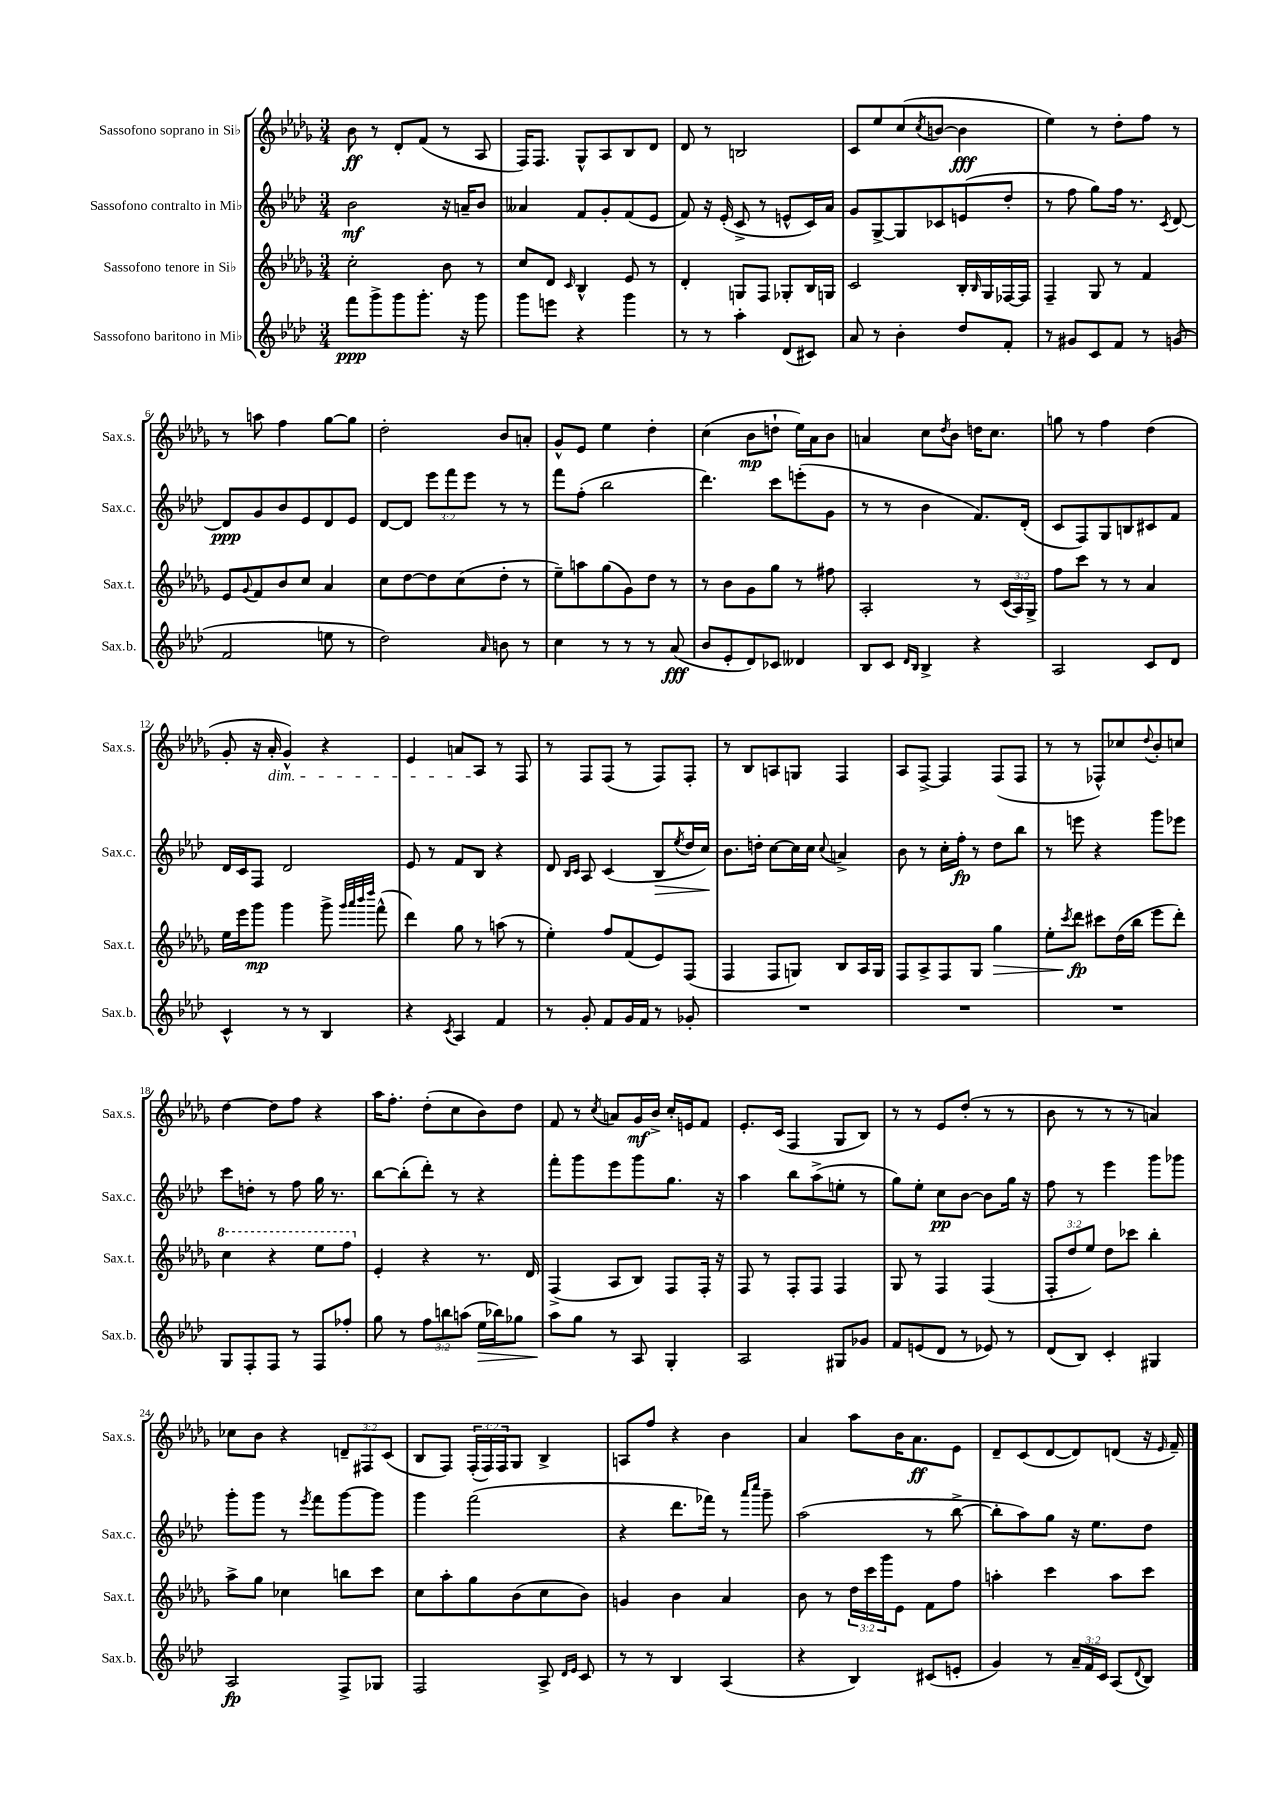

**kern	**kern	**kern	**kern
*staff4	*staff3	*staff2	*staff1
*clefG2	*clefG2	*clefG2	*clefG2
*k[b-e-a-d-]	*k[b-e-a-d-g-]	*k[b-e-a-d-]	*k[b-e-a-d-g-]
*M3/4	*M3/4	*M3/4	*M3/4
8fff	2cc'	2b-	8b-
8ggg^	.	.	8r
8ggg	.	.	8d-'
8.ggg'	.	.	(8f
.	8b-	16r	8r
16r	.	16a~	.
8ggg	8r	8b-	8A-
=	=	=	=
8ggg	8cc	4a--	16F)
.	.	.	8.F
8eee	8d-	.	.
.	16qqc	.	.
4r	4B-^^	8f	8G-^^
.	.	8g'	8A-
4ggg	8e-	(8f	8B-
.	8r	8e-	8d-
=	=	=	=
8r	4d-'	8f)	8d-
8r	.	16r	8r
.	.	(16e-'	.
4aa-'	8G	8c^	2B
.	8F	8r	.
(8d-	8G-'	8e^^	.
8c#)	16B-	16c)	.
.	16G	16a-	.
=	=	=	=
8a-	2c	8g	8c
8r	.	[8G^	8ee-
4b-'	.	8G]	(8cc
.	.	.	8qcc
.	.	8c-	[8b
8dd-	16B-'	(8e	4b]
.	16qqB-	.	.
.	16G-	.	.
8f'	[16F-	8dd-'	.
.	16F-]	.	.
=	=	=	=
8r	4F~	8r	4ee-)
8g#	.	8ff	.
8c	8G-	8gg)	8r
8f	8r	16ff	8dd-'
.	.	8.r	.
8r	4f	.	8ff
.	.	8qc	.
(8g	.	[8d-	8r
=	=	=	=
2f	8e-	8d-]	8r
.	8qqg-	.	.
.	8f	8g	8aa
.	8b-	8b-	4ff
.	8cc	8e-	.
8ee	4a-	8d-	[8gg-
8r	.	8e-	8gg-]
=	=	=	=
2dd-)	8cc	[8d-	2dd-'
.	[8dd-	8d-]	.
.	8dd-]	12eee-	.
.	.	12fff	.
.	(8cc	.	.
.	.	12eee-	.
16qqa-	.	.	.
8b	8dd-'	8r	8b-
8r	8r	8r	8a'
=	=	=	=
4cc	8ee-~)	8fff	8g-^^
.	8aa	(8ff'	8e-
8r	(8gg-	2bb-	4ee-
8r	8g-)	.	.
8r	8dd-	.	4dd-'
(8a-	8r	.	.
=	=	=	=
8b-	8r	4.ddd-)	(4cc
8e-'	8b-	.	.
8d-)	8g-	.	8b-
8c-	8gg-	8ccc	8dd`
4d--	8r	(8eee'	16ee-)
.	.	.	16a-
.	8ff#	8g	8b-
=	=	=	=
8B-	2A-'	8r	4a
8c	.	8r	.
16qqd-	.	.	.
16qqB-	.	.	.
4B-^	.	4b-	8cc
.	.	.	8qdd-
.	.	.	8b-
4r	8r	8.f)	16dd
.	.	.	8.cc
.	(24c	.	.
.	24A-)	.	.
.	.	(16d-'	.
.	24G-^	.	.
=	=	=	=
2A-	8ff	8c	8gg
.	8ccc	8F)	8r
.	8r	8G	4ff
.	8r	8B	.
8c	4a-	8c#	(4dd-
8d-	.	8f	.
=	=	=	=
4c^^	16ee-	16d-	8g-'
.	16eee-	16c	.
.	8ggg-	8F	16r
.	.	.	16a-'
8r	4ggg-	2d-	4g-^^)
8r	.	.	.
4B-	8ggg-^	.	4r
.	32qqggg-	.	.
.	32qqaaa-	.	.
.	32qqbbb-	.	.
.	32qqdddd-	.	.
.	(8fff^^	.	.
=	=	=	=
4r	4ddd-)	8e-	4e-
.	.	8r	.
8qc	.	.	.
4A-	8gg-	8f	8a
.	8r	8B-	8A-
4f	(8aa	4r	8r
.	8r	.	8F
=	=	=	=
8r	4ee-')	8d-	8r
.	.	16qqB-	.
.	.	16qqc	.
8g'	.	8A-	8F
8f	8ff	(4c	(8F
16g	(8f	.	8r
16f	.	.	.
8r	8e-)	8B-	8F)
.	.	8qee-	.
8g-'	(8F	16dd-	8F'
.	.	16cc)	.
=	=	=	=
2.r	4F	8.b-	8r
.	.	.	8B-
.	.	16dd'	.
.	8F	[8cc	8A
.	8G)	16cc]	8G
.	.	16cc	.
.	.	8qqcc	.
.	8B-	4a^	4F
.	16A-	.	.
.	16G	.	.
=	=	=	=
2.r	8F	8b-	8A-
.	8A-^	8r	[8F^
.	8F	16cc'	4F]
.	.	16ff'	.
.	8G-	8r	.
.	4gg-	8dd-	(8F
.	.	8bb-	8F
=	=	=	=
2.r	8ee-'	8r	8r
.	8qccc	.	.
.	8ddd-	8eee	8r
.	8ccc#	4r	8F-^^)
.	(16dd-	.	8cc-
.	16bb-	.	.
.	.	.	8qqdd-
.	8eee-	8ggg	8b-'
.	8ddd-')	8eee-	8cc
=	=	=	=
8G	4ccc	8ccc	[4dd-
8F'	.	8dd'	.
8F	4r	8r	8dd-]
8r	.	8ff	8ff
8F	8eee-	16gg	4r
.	.	8.r	.
8ff-'	8fff	.	.
=	=	=	=
8gg	4e-'	[8bb-	16aa-
.	.	.	8.ff'
8r	.	(8bb-']	.
12ff	4r	8ddd-')	(8dd-'
12bb	.	.	.
.	.	8r	8cc
(12aa	.	.	.
16ee-	8.r	4r	8b-)
16bb-)	.	.	.
8gg-	.	.	8dd-
.	16d-	.	.
=	=	=	=
8aa-	(4F^	8fff'	8f
8gg	.	8ggg	8r
.	.	.	8qcc
8r	8A-	8eee-	8a
8A-	8B-)	8ggg	16g-
.	.	.	16b-^
4G'	8F	8.gg	16cc'
.	.	.	16e
.	16F'	.	8f
.	16r	16r	.
=	=	=	=
2A-	8F	4aa-	8.e-'
.	8r	.	.
.	.	.	(16c
.	8F'	8bb-	4F
.	8F	(8aa-^	.
8G#	4F	8ee'	8G-
8g-	.	8r	8B-)
=	=	=	=
8f	8G-	8gg)	8r
(8e	8r	8ee-'	8r
8d-	4F	8cc	8e-
8r	.	[8b-	(8dd-'
8e-)	(4F	8b-]	8r
8r	.	16gg	8r
.	.	16r	.
=	=	=	=
(8d-	12F'	8ff	8b-
.	12dd-	.	.
8B-)	.	8r	8r
.	12ee-)	.	.
4c'	8dd-	4eee-	8r
.	8ccc-	.	8r
4G#	4bb-'	8ggg	4a)
.	.	8ggg-	.
=	=	=	=
2A-	8aa-^	8ggg'	8cc-
.	8gg-	8ggg	8b-
.	4cc-	8r	4r
.	.	8qeee-	.
.	.	8fff	.
8F^	8bb	[8ggg	12d~
.	.	.	12F#
8G-	8ccc	8ggg]	.
.	.	.	(12c
=	=	=	=
2F	8cc	4ggg	8B-
.	8aa-'	.	8F)
.	8gg-	(2fff	(24F'
.	.	.	24F)
.	.	.	24F
.	(8b-	.	8G-
8A-^	8cc	.	4B-^
16qqd-	.	.	.
16qqe-	.	.	.
8c	8b-)	.	.
=	=	=	=
8r	4g	4r	8A
8r	.	.	8ff
4B-	4b-	8.ddd-	4r
.	.	16fff-)	.
(4A-	4a-	8r	4b-
.	.	16qqaaa-	.
.	.	16qqcccc	.
.	.	8ggg~	.
=	=	=	=
4r	8b-	(2aa-	4a-
.	8r	.	.
4B-)	24dd-	.	8aa-
.	24ccc	.	.
.	24ggg-	.	.
.	8e-	.	16b-
.	.	.	8.a-
(8c#	8f	8r	.
8e'	8ff	[8bb-^	8e-
=	=	=	=
4g)	4aa'	8bb-']	8d-~
.	.	8aa-)	(8c
8r	4ccc	8gg	[8d-
24a-~	.	16r	8d-])
24f	.	.	.
.	.	8.ee-	.
24c	.	.	.
(8A-	8aa	.	(8d
8qqd-	.	.	.
8B-)	8ccc	8dd-	16r
.	.	.	16qqe-
.	.	.	16f~)
==	==	==	==
*-	*-	*-	*-
